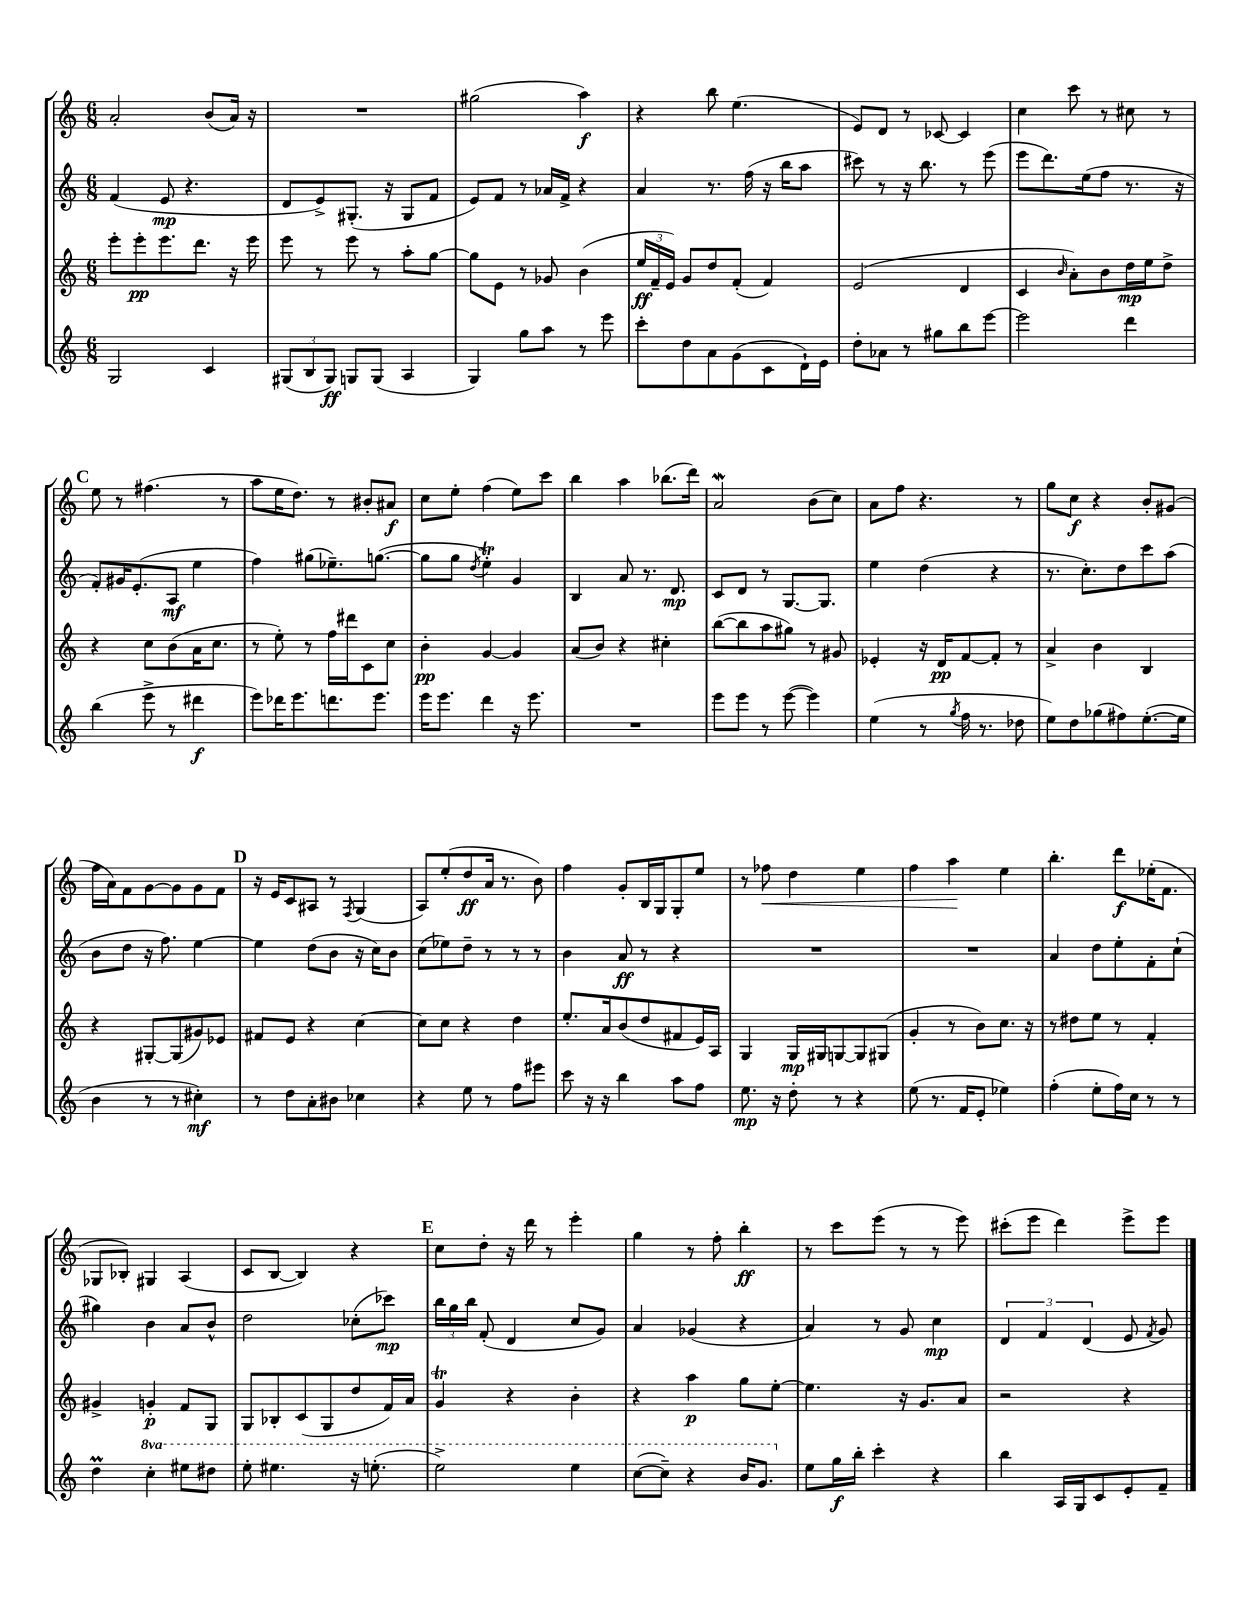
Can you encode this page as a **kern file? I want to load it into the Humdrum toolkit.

**kern	**dynam	**kern	**dynam	**kern	**dynam	**kern	**dynam
*part4	*part4	*part3	*part3	*part2	*part2	*part1	*part1
*staff4	*staff4	*staff3	*staff3	*staff2	*staff2	*staff1	*staff1
*clefG2	*	*clefG2	*	*clefG2	*	*clefG2	*
*k[]	*	*k[]	*	*k[]	*	*k[]	*
*M6/8	*	*M6/8	*	*M6/8	*	*M6/8	*
=77	=77	=77	=77	=77	=77	=77	=77
2G/	.	8eee'\L	.	(4f/	.	2a'/	.
.	.	8eee'\	pp	.	.	.	.
.	.	8.eee\	.	8e/	mp	.	.
.	.	.	.	4.r	.	.	.
.	.	8.ddd\J	.	.	.	.	.
4c/	.	.	.	.	.	(8b/L	.
.	.	16r	.	.	.	16a/Jk)	.
.	.	16eee\	.	.	.	16r	.
=78	=78	=78	=78	=78	=78	=78	=78
(12G#X/L	.	8eee\	.	8d/L	.	2.r	.
12B/	.	.	.	.	.	.	.
.	.	8r	.	8e^/)	.	.	.
12G#/J)	ff	.	.	.	.	.	.
8Gn/L	.	8eee\	.	(8.G#X'/J	.	.	.
(8G/J	.	8r	.	.	.	.	.
.	.	.	.	16r	.	.	.
4A/	.	8aa'\L	.	8G#/L	.	.	.
.	.	[8gg\J	.	8f/J	.	.	.
=79	=79	=79	=79	=79	=79	=79	=79
4G/)	.	8gg\L]	.	8e/L)	.	(2gg#X\	.
.	.	8e\J	.	8f/J	.	.	.
8gg\L	.	8r	.	8r	.	.	.
8aa\J	.	8g-X/	.	16a-X/LL	.	.	.
.	.	.	.	16f^/JJ	.	.	.
8r	.	(4b\	.	4r	.	4aa\)	f
8eee\	.	.	.	.	.	.	.
=80	=80	=80	=80	=80	=80	=80	=80
8ccc'\L	.	24ee/LL	ff	4a/	.	4r	.
.	.	24f~/	.	.	.	.	.
.	.	24e/JJ)	.	.	.	.	.
8dd\	.	8g/L	.	.	.	.	.
8a\	.	8dd/	.	8.r	.	8bb\	.
(8g\	.	(8f'/J	.	.	.	(4.ee\	.
.	.	.	.	(16ff\	.	.	.
8c\	.	4f/)	.	16r	.	.	.
.	.	.	.	16bb\KL	.	.	.
16d`\L)	.	.	.	8aa\J	.	.	.
16e\JJ	.	.	.	.	.	.	.
=81	=81	=81	=81	=81	=81	=81	=81
8dd'\L	.	(2e/	.	8ccc#X\)	.	8e/L)	.
8a-X\J	.	.	.	8r	.	8d/J	.
8r	.	.	.	16r	.	8r	.
.	.	.	.	8.bb\	.	.	.
8gg#X\L	.	.	.	.	.	[8c-X/	.
8bb\	.	4d/	.	8r	.	4c-/]	.
[8eee\J	.	.	.	(8eee\	.	.	.
=82	=82	=82	=82	=82	=82	=82	=82
2eee\]	.	4c/	.	8eee\L	.	4cc\	.
.	.	.	.	8.ddd\)	.	.	.
.	.	16qqb/	.	.	.	.	.
.	.	8a'\L)	.	.	.	8ccc\	.
.	.	.	.	(16ee\k	.	.	.
.	.	8b\	.	8ff\J	.	8r	.
4ddd\	.	16dd\L	mp	8.r	.	8cc#X\	.
.	.	16ee\J	.	.	.	.	.
.	.	8dd^\J	.	.	.	8r	.
.	.	.	.	16r	.	.	.
!!LO:LB:g=z
!!LO:REH:place=s1:t=C
=83	=83	=83	=83	=83	=83	=83	=83
(4bb\	.	4r	.	8f'/L)	.	8ee\	.
.	.	.	.	16g#X/K	.	8r	.
.	.	.	.	(8.e'/	.	.	.
8eee^\	.	8cc\L	.	.	.	(4.ff#X\	.
8r	.	(8b\	.	8A/J	mf	.	.
4ddd#X\	f	16a\K	.	4ee\	.	.	.
.	.	8.cc\J	.	.	.	.	.
.	.	.	.	.	.	8r	.
=84	=84	=84	=84	=84	=84	=84	=84
8eee\L)	.	8r	.	4ff\)	.	8aa\L	.
16ddd-X\K	.	8ee'\)	.	.	.	16ee\K	.
8.eee\	.	.	.	.	.	8.dd\J)	.
.	.	8r	.	(8gg#X\L	.	.	.
8.dddn\	.	16ff\LL	.	8.ee-X~\)	.	8r	.
.	.	16ddd#X\J	.	.	.	.	.
.	.	8c\	.	.	.	8b#X'/L	.
8.eee\J	.	.	.	([8.ggn\J	.	.	.
.	.	8cc\J	.	.	.	8a#X/J	f
=85	=85	=85	=85	=85	=85	=85	=85
16eee\KL	.	4b'\	pp	8gg\L]	.	8cc\L	.
8.eee\J	.	.	.	.	.	.	.
.	.	.	.	8gg\J	.	8ee'\J	.
.	.	.	.	8qdd/	.	.	.
4ddd\	.	[4g/	.	4eet'\)	.	(4ff\	.
16r	.	4g/]	.	4g/	.	8ee\L)	.
8.eee\	.	.	.	.	.	.	.
.	.	.	.	.	.	8ccc\J	.
=86	=86	=86	=86	=86	=86	=86	=86
2.r	.	(8a/L	.	4B/	.	4bb\	.
.	.	8b/J)	.	.	.	.	.
.	.	4r	.	8a/	.	4aa\	.
.	.	.	.	8.r	.	.	.
.	.	4cc#X'\	.	.	.	(8.bb-X\L	.
.	.	.	.	8.d/	mp	.	.
.	.	.	.	.	.	16ddd\Jk)	.
=87	=87	=87	=87	=87	=87	=87	=87
8eee\L	.	([8bb\L	.	8c/L	.	2aW/	.
8eee\J	.	8bb\]	.	8d/J	.	.	.
8r	.	8aa\	.	8r	.	.	.
([8eee\	.	8gg#X\J)	.	[8.G/L	.	.	.
4eee\])	.	8r	.	.	.	(8b\L	.
.	.	.	.	8.G/J]	.	.	.
.	.	8g#X/	.	.	.	8cc\J)	.
=88	=88	=88	=88	=88	=88	=88	=88
(4ee\	.	4e-X'/	.	4ee\	.	8a\L	.
.	.	.	.	.	.	8ff\J	.
8r	.	16r	.	(4dd\	.	4.r	.
.	.	16d/KL	pp	.	.	.	.
8qgg/	.	.	.	.	.	.	.
16ff\	.	[8f/	.	.	.	.	.
8.r	.	.	.	.	.	.	.
.	.	8f'/J]	.	4r	.	.	.
8dd-X\	.	8r	.	.	.	8r	.
=89	=89	=89	=89	=89	=89	=89	=89
8ee\L)	.	4a^/	.	8.r	.	8gg\L	.
8dd\	.	.	.	.	.	8cc\J	f
.	.	.	.	8.cc'\L)	.	.	.
(8gg-X\	.	4b\	.	.	.	4r	.
8ff#X\)	.	.	.	8dd\	.	.	.
([8.ee'\	.	4B/	.	8ccc\	.	8b'/L	.
.	.	.	.	(8aa\J	.	(8g#X/J	.
16ee\Jk]	.	.	.	.	.	.	.
!!LO:LB:g=z
=90	=90	=90	=90	=90	=90	=90	=90
4b\	.	4r	.	8b\L	.	16ff\LL	.
.	.	.	.	.	.	16a\J)	.
.	.	.	.	8dd\J	.	8f\	.
8r	.	[8G#X'/L	.	16r	.	[8g\	.
.	.	.	.	8.ff\)	.	.	.
8r	.	(8G#/]	.	.	.	8g\]	.
4cc#X'\)	mf	8g#X/)	.	[4ee\	.	8g\	.
.	.	8e-X/J	.	.	.	8f\J	.
!!LO:REH:place=s1:t=D
=91	=91	=91	=91	=91	=91	=91	=91
8r	.	8f#X/L	.	4ee\]	.	16r	.
.	.	.	.	.	.	16e/KL	.
8dd\L	.	8e/J	.	.	.	8c/	.
8a'\	.	4r	.	(8dd\L	.	8A#X/J	.
8b#X\J	.	.	.	8b\J	.	8r	.
.	.	.	.	.	.	8qF/	.
4cc-X\	.	[4cc\	.	16r	.	(4G/	.
.	.	.	.	16cc\KL)	.	.	.
.	.	.	.	8b\J	.	.	.
=92	=92	=92	=92	=92	=92	=92	=92
4r	.	8cc\L]	.	(8cc\L	.	8A/L)	.
.	.	8cc\J	.	8ee-X\)	.	(8ee'/	.
8ee\	.	4r	.	8dd~\J	.	8dd/	ff
8r	.	.	.	8r	.	16a/Jk	.
.	.	.	.	.	.	8.r	.
8ff\L	.	4dd\	.	8r	.	.	.
8eee#X\J	.	.	.	8r	.	8b\)	.
=93	=93	=93	=93	=93	=93	=93	=93
8ccc\	.	8.ee'/L	.	4b\	.	4ff\	.
16r	.	.	.	.	.	.	.
16r	.	16a/k	.	.	.	.	.
4bb\	.	(8b/	.	8a/	ff	8g'/L	.
.	.	8dd/	.	8r	.	16B/L	.
.	.	.	.	.	.	16G/J	.
8aa\L	.	8f#X/	.	4r	.	8G'/	.
8ff\J	.	16e/L)	.	.	.	8ee/J	.
.	.	16A/JJ	.	.	.	.	.
=94	=94	=94	=94	=94	=94	=94	=94
8.ee\	mp	4G/	.	2.r	.	8r	.
!	!	!	!	!	!	!	!LO:HP:b
.	.	.	.	.	.	8ff-X\	<
16r	.	.	.	.	.	.	.
8dd'\	.	16G/LL	mp	.	.	4dd\	.
.	.	16G#X/J	.	.	.	.	.
8r	.	[8Gn/	.	.	.	.	.
4r	.	8G/]	.	.	.	4ee\	.
.	.	(8G#X/J	.	.	.	.	.
=95	=95	=95	=95	=95	=95	=95	=95
(8ee\	.	4g'/	.	2.r	.	4ff\	.
8.r	.	.	.	.	.	.	.
.	.	8r	.	.	.	4aa\	.
16f/KL	.	.	.	.	.	.	.
8e'/J	.	8b\L)	.	.	.	.	.
4ee-X\)	.	8.cc\J	.	.	.	4ee\	[
.	.	16r	.	.	.	.	.
=96	=96	=96	=96	=96	=96	=96	=96
(4ff'\	.	8r	.	4a/	.	4.bb'\	.
.	.	8dd#X\L	.	.	.	.	.
8ee'\L	.	8ee\J	.	8dd\L	.	.	.
16ff\L)	.	8r	.	8ee'\	.	8ddd\L	f
16cc\JJ	.	.	.	.	.	.	.
8r	.	4f'/	.	8f'\	.	(16ee-X'\K	.
.	.	.	.	.	.	8.f\J	.
8r	.	.	.	(8cc`\J	.	.	.
!!LO:LB:g=z
=97	=97	=97	=97	=97	=97	=97	=97
4ddM\	.	4g#X^/	.	4gg#X\)	.	8G-X/L	.
.	.	.	.	.	.	8B-X'/J)	.
*8va	*	*	*	*	*	*	*
4ccc'\	.	4gn'/	p	4b\	.	4G#X/	.
8eee#X\L	.	8f/L	.	8a/L	.	(4A/	.
8ddd#X\J	.	8G/J	.	8b^^/J	.	.	.
=98	=98	=98	=98	=98	=98	=98	=98
8eee'\	.	8G/L	.	2dd\	.	8c/L	.
4.eee#X\	.	8B-X'/	.	.	.	[8B/J	.
.	.	(8c/	.	.	.	4B/])	.
.	.	8G/	.	.	.	.	.
16r	.	8dd/	.	(8cc-X'\L	.	4r	.
(8.eeen'\	.	.	.	.	.	.	.
.	.	16f/L)	.	8ccc-X\J)	mp	.	.
.	.	16a/JJ	.	.	.	.	.
!!LO:REH:place=s1:t=E
=99	=99	=99	=99	=99	=99	=99	=99
2eee^\)	.	4gT/	.	24bb\LL	.	8cc\L	.
.	.	.	.	24gg\	.	.	.
.	.	.	.	24bb\JJ	.	.	.
.	.	.	.	(8f'/	.	8dd'\J	.
.	.	4r	.	4d/	.	16r	.
.	.	.	.	.	.	16ddd\	.
.	.	.	.	.	.	8r	.
4eee\	.	4b'\	.	8cc/L	.	4eee'\	.
.	.	.	.	8g/J)	.	.	.
=100	=100	=100	=100	=100	=100	=100	=100
([8ccc\L	.	4r	.	4a/	.	4gg\	.
8ccc~\J])	.	.	.	.	.	.	.
4r	.	4aa\	p	(4g-X/	.	8r	.
.	.	.	.	.	.	8ff'\	.
16bb/KL	.	8gg\L	.	4r	.	4bb'\	ff
8.gg/J	.	.	.	.	.	.	.
.	.	[8ee'\J	.	.	.	.	.
=101	=101	=101	=101	=101	=101	=101	=101
*X8va	*	*	*	*	*	*	*
8ee\L	.	4.ee\]	.	4a/)	.	8r	.
16gg\L	f	.	.	.	.	8ccc\L	.
16bb'\JJ	.	.	.	.	.	.	.
4ccc'\	.	.	.	8r	.	(8eee\J	.
.	.	16r	.	8g/	.	8r	.
.	.	8.g/L	.	.	.	.	.
4r	.	.	.	4cc\	mp	8r	.
.	.	8a/J	.	.	.	8eee\)	.
=102	=102	=102	=102	=102	=102	=102	=102
4bb\	.	2r	.	6d/	.	(8ccc#X'\L	.
.	.	.	.	.	.	8eee\J	.
.	.	.	.	6f/	.	.	.
16A/LL	.	.	.	.	.	4ddd\)	.
16G/J	.	.	.	.	.	.	.
.	.	.	.	(6d/	.	.	.
8c/	.	.	.	.	.	.	.
8e'/	.	4r	.	8e/	.	8eee^\L	.
.	.	.	.	8qf/	.	.	.
8f~/J	.	.	.	8g/)	.	8eee\J	.
==	==	==	==	==	==	==	==
*-	*-	*-	*-	*-	*-	*-	*-
